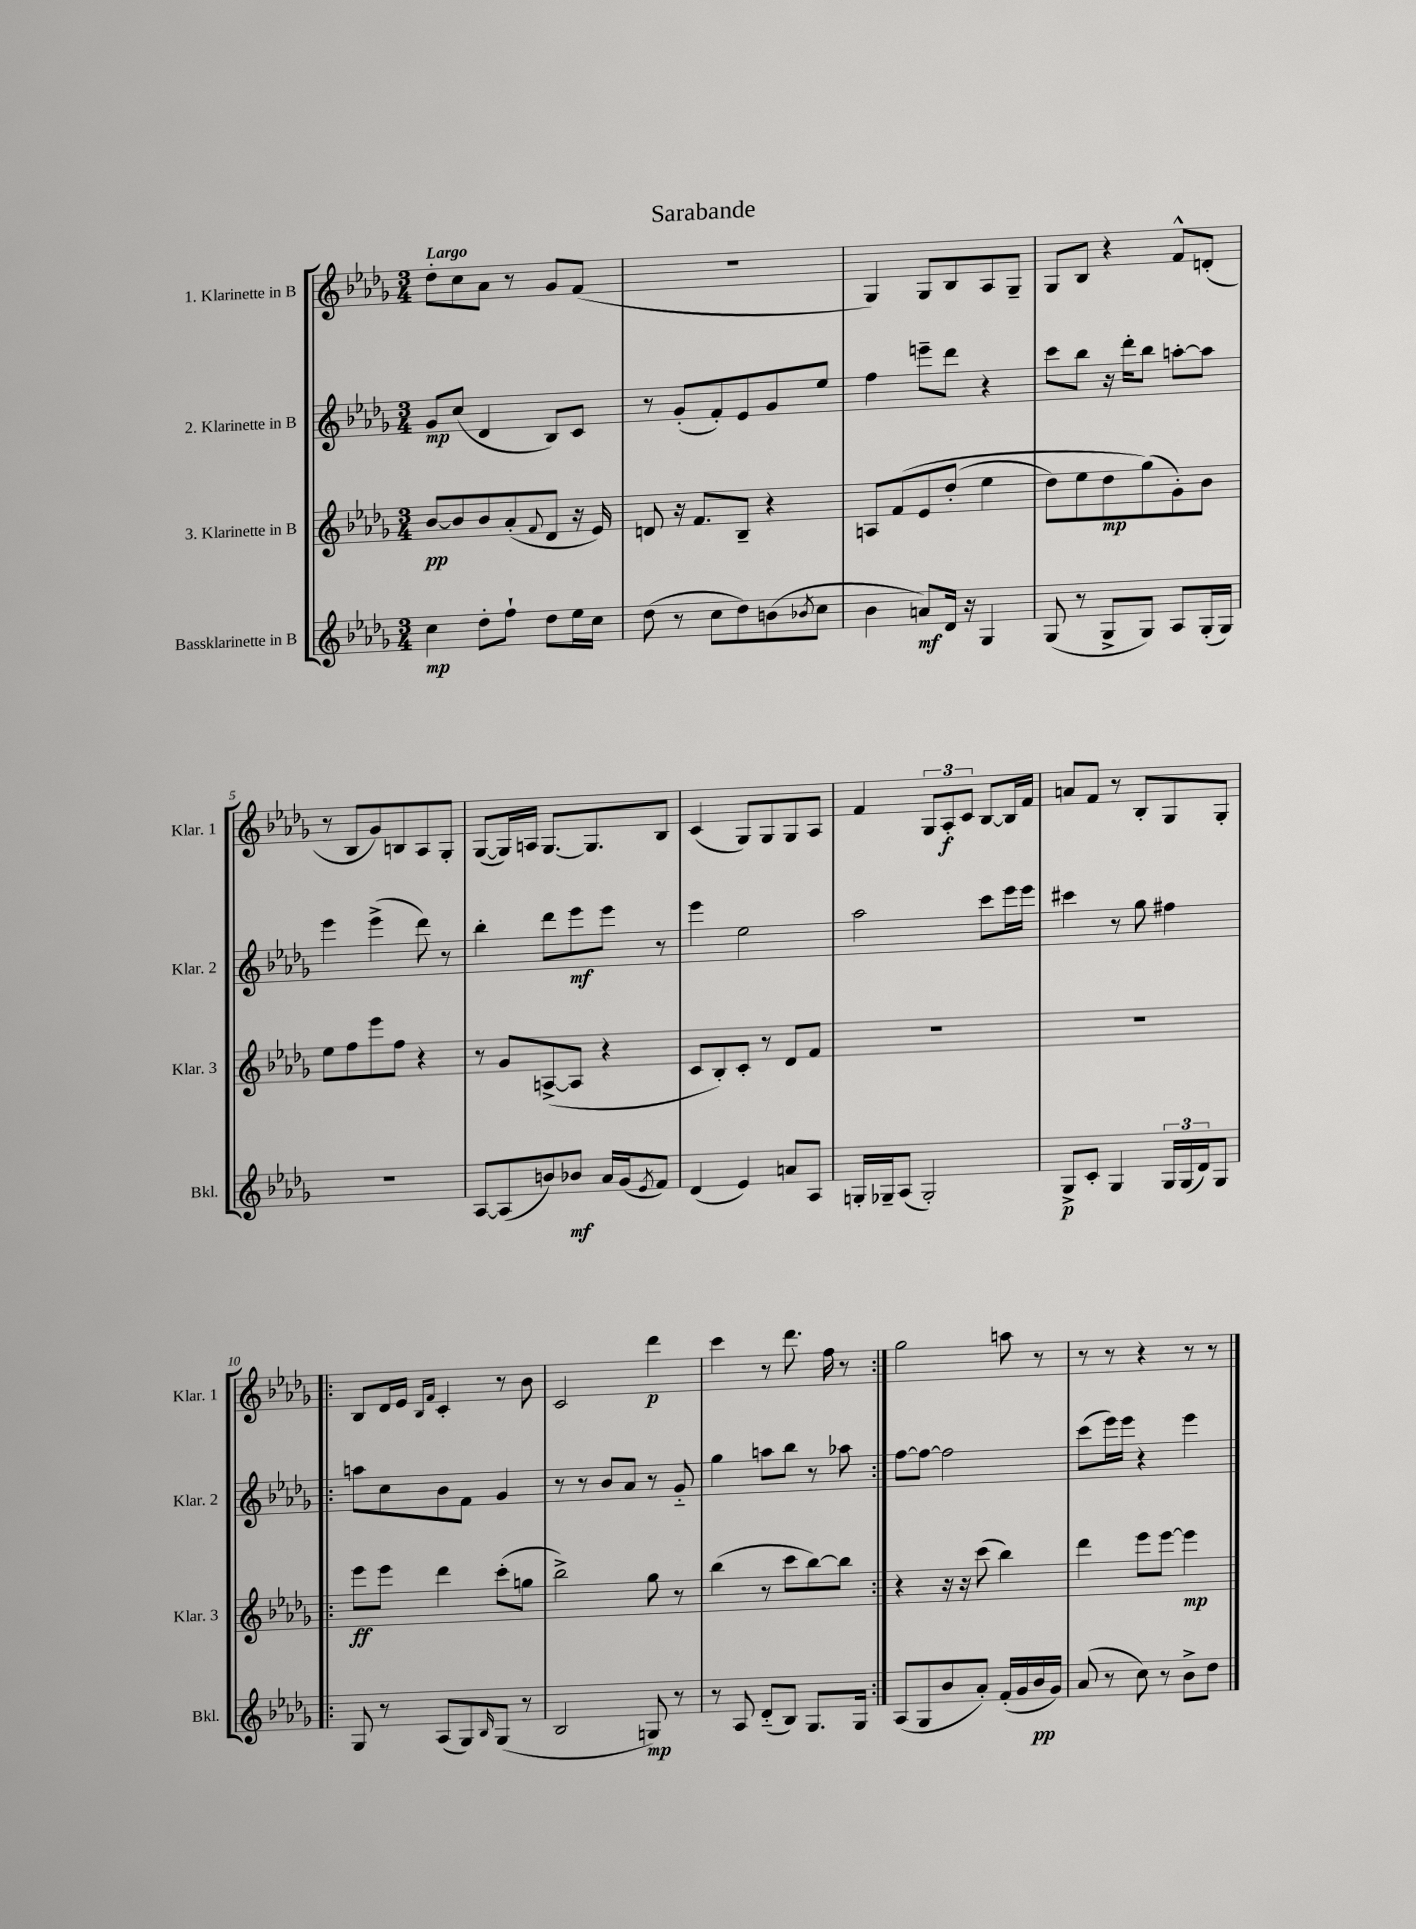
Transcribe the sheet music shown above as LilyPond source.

\header { title = "Sarabande" }
<<
\new StaffGroup <<
\new Staff = "s0" \with { instrumentName = "1. Klarinette in B" shortInstrumentName = "Klar. 1" } {
    \clef treble \key des \major \numericTimeSignature \time 3/4 \tempo "Largo"
    des''8-. c''8 aes'8 r8 ges'8 f'8( |
    R2. |
    ges4) ges8 bes8 aes8 ges8-- |
    ges8 bes8 r4 f'8-^ d'8-.( |
    r8 bes8 ges'8) b8 aes8 ges8-. |
    ges8~( ges16) a16 ges8.~ ges8. bes8 |
    c'4( ges8) ges8 ges8 aes8 |
    f'4 \tuplet 3/2 { ges8 aes8-.\f c'8 } bes8~ bes16 f'16 |
    a'8 f'8 r8 bes8-. ges8 ges8-. |
    \repeat volta 2 { bes8 des'16 ees'16 \grace { bes16 f'16 } c'4-. r8 bes'8 |
    c'2 des'''4\p |
    c'''4 r8 des'''8. f''16 r8 | }
    ges''2 a''8 r8 |
    r8 r8 r4 r8 r8 \bar "|." |
}
\new Staff = "s1" \with { instrumentName = "2. Klarinette in B" shortInstrumentName = "Klar. 2" } {
    \clef treble \key des \major \numericTimeSignature \time 3/4
    ges'8\mp c''8( des'4 bes8) c'8 |
    r8 ges'8-.( f'8-.) ees'8 ges'8 ees''8 |
    f''4 e'''8-- des'''8 r4 |
    c'''8 bes''8 r16 des'''16-. bes''8 a''8~-. a''8 |
    ees'''4 ees'''4->( des'''8) r8 |
    bes''4-. des'''8 ees'''8\mf ees'''8 r8 |
    ees'''4 ees''2 |
    aes''2 c'''8 ees'''16 ees'''16 |
    cis'''4 r8 ges''8 fis''4 |
    \repeat volta 2 { a''8 c''8 bes'8 f'8 ges'4 |
    r8 r8 bes'8 aes'8 r8 ges'8-_ |
    ges''4 a''8 bes''8 r8 aes''8 | }
    f''8~ f''8~ f''2 |
    c'''8( ees'''16) ees'''16 r4 ees'''4 \bar "|." |
}
\new Staff = "s2" \with { instrumentName = "3. Klarinette in B" shortInstrumentName = "Klar. 3" } {
    \clef treble \key des \major \numericTimeSignature \time 3/4
    bes'8~\pp bes'8 bes'8 aes'8-.( \appoggiatura { f'8 } des'8 r16 ees'16) |
    d'8 r16 f'8. bes8-- r4 |
    a8 f'8\( ees'8 des''8-.( ees''4 |
    des''8) ees''8 des''8\mp ges''8(\) ges'8-.) bes'8 |
    ees''8 f''8 ees'''8 f''8 r4 |
    r8 ges'8 a8~->( a8 r4 |
    c'8 bes8-.) c'8-. r8 des'8 f'8 |
    R2. |
    R2. |
    \repeat volta 2 { ees'''8\ff ees'''8 des'''4 c'''8-.( g''8 |
    bes''2->) ges''8 r8 |
    bes''4( r8 c'''8 bes''8~) bes''8 | }
    r4 r16 r16 c'''8( bes''4) |
    des'''4 ees'''8 ees'''8~ ees'''4\mp \bar "|." |
}
\new Staff = "s3" \with { instrumentName = "Bassklarinette in B" shortInstrumentName = "Bkl." } {
    \clef treble \key des \major \numericTimeSignature \time 3/4
    c''4\mp des''8-. f''8-! des''8 ees''16 c''16 |
    des''8( r8 c''8 des''8) b'8( \acciaccatura { bes'8 } c''8 |
    bes'4 a'8\mf) des'16 r16 ges4 |
    ges8( r8 ges8-> ges8) aes8 ges16-.( ges16) |
    R2. |
    aes8~ aes8( b'8) bes'8\mf aes'16 ges'16( \acciaccatura { ees'8 } f'8) |
    des'4( ees'4) a'8 aes8 |
    g16-. ges16-- aes8( ges2-.) |
    ges8->\p c'8-. ges4 \tuplet 3/2 { ges16 ges16( des'16) } ges8 |
    \repeat volta 2 { ges8 r8 aes8( ges8) \grace { bes16 } ges8( r8 |
    bes2 g8\mp) r8 |
    r8 aes8 des'8-_( bes8) ges8. ges16 | }
    aes8( ges8 bes'8 aes'8-.) f'16-.( ges'16 bes'16\pp ges'16) |
    aes'8( r8 c''8) r8 bes'8-> des''8 \bar "|." |
}
>>
>>
